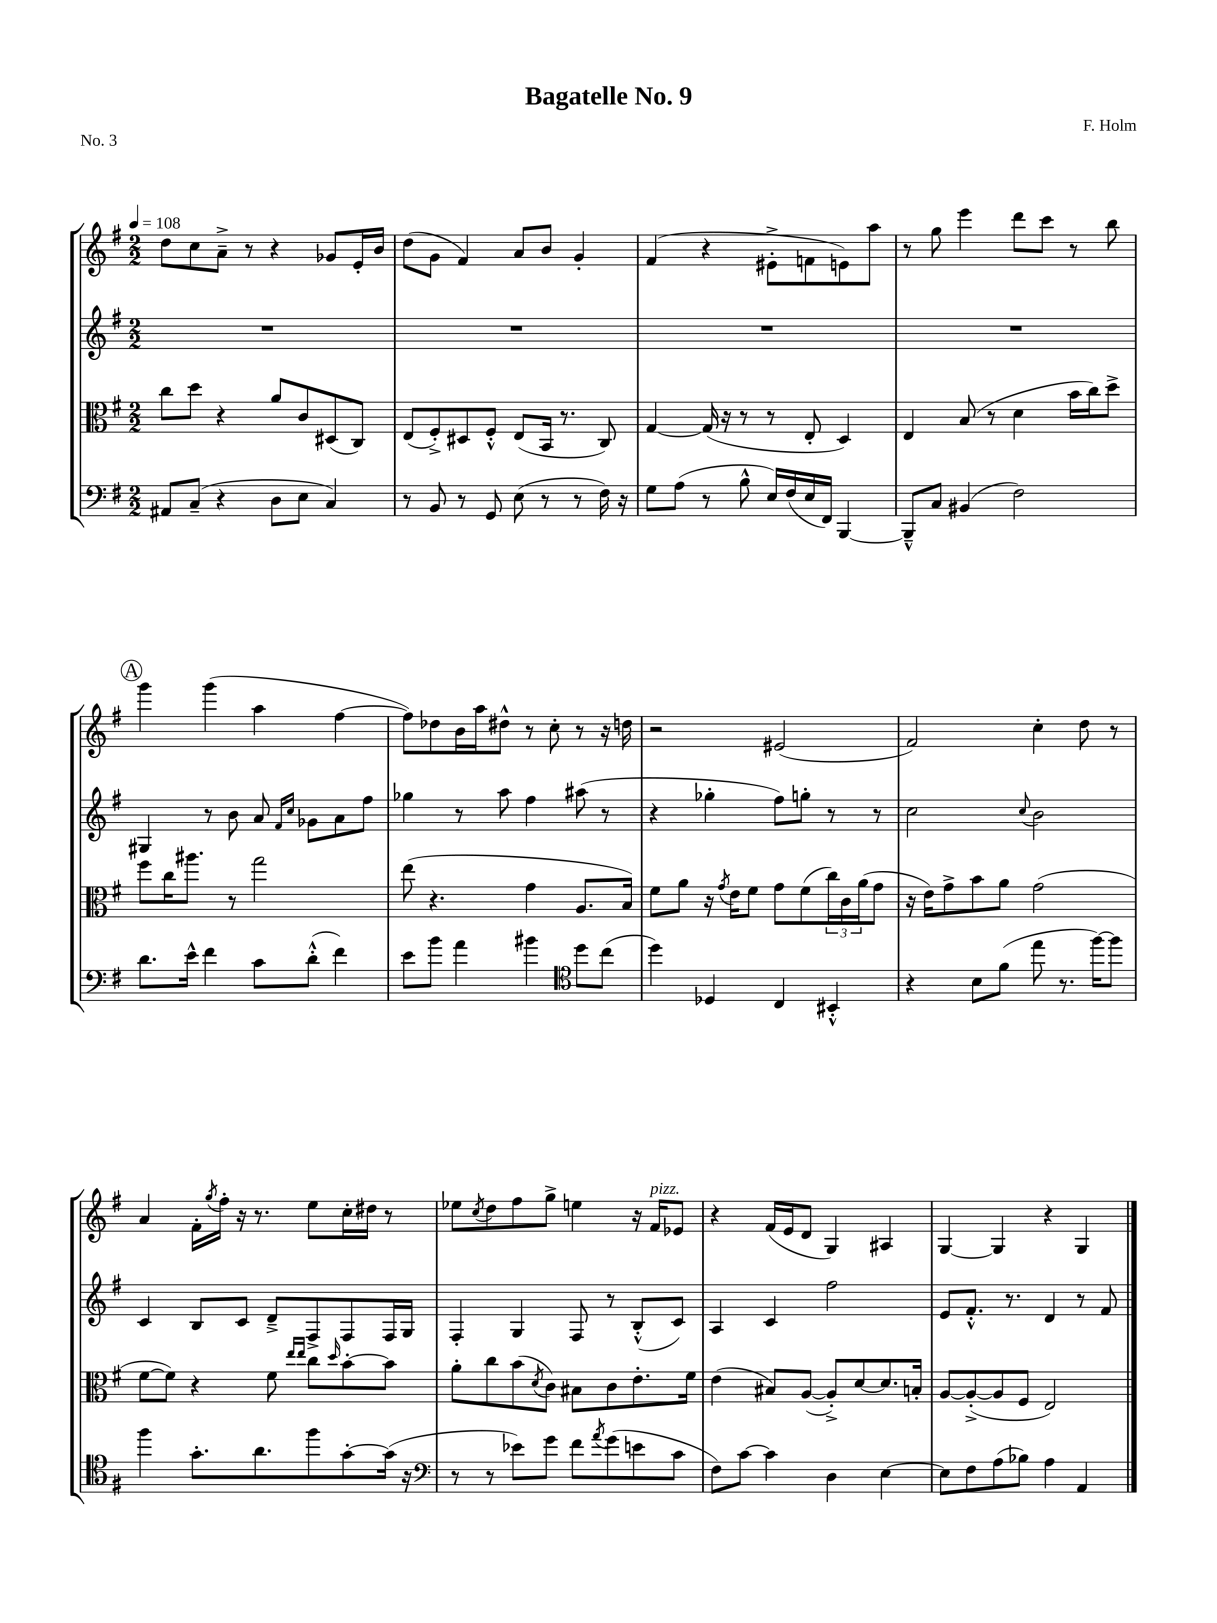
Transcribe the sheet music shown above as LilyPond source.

\header { title = "Bagatelle No. 9" composer = "F. Holm" piece = "No. 3" }
<<
\new StaffGroup <<
\new Staff = "s0" {
    \clef treble \key g \major \numericTimeSignature \time 2/2 \tempo 4 = 108
    d''8 c''8 a'8---> r8 r4 ges'8 e'16-. b'16 |
    d''8( g'8 fis'4) a'8 b'8 g'4-. |
    fis'4( r4 eis'8-.-> f'8 e'8) a''8 |
    r8 g''8 e'''4 d'''8 c'''8 r8 b''8 |
    \mark \markup { \circle "A" } g'''4 g'''4( a''4 fis''4~ |
    fis''8) des''8 b'16 a''16 dis''8-^ r8 c''8-. r8 r16 d''16 |
    r2 eis'2( |
    fis'2) c''4-. d''8 r8 |
    a'4 fis'16-. \acciaccatura { g''8 } fis''16-. r16 r8. e''8 c''16-. dis''16 r8 |
    ees''8 \acciaccatura { c''8 } d''8 fis''8 g''8-> e''4 r16 fis'16^\markup { \italic "pizz." } ees'8 |
    r4 fis'16( e'16 d'8 g4) ais4 |
    g4~ g4 r4 g4 \bar "|." |
}
\new Staff = "s1" {
    \clef treble \key g \major \numericTimeSignature \time 2/2
    R1 |
    R1 |
    R1 |
    R1 |
    \mark \markup { \circle "A" } gis4 r8 b'8 a'8 \grace { fis'16 c''16 } ges'8 a'8 fis''8 |
    ges''4 r8 a''8 fis''4 ais''8( r8 |
    r4 ges''4-. fis''8) g''8-. r8 r8 |
    c''2 \appoggiatura { c''8 } b'2 |
    c'4 b8 c'8 d'8---> fis8-> fis8 fis16 g16 |
    fis4-. g4 fis8 r8 b8-.-^( c'8) |
    a4 c'4 fis''2 |
    e'8 fis'8.-.-^ r8. d'4 r8 fis'8 \bar "|." |
}
\new Staff = "s2" {
    \clef alto \key g \major \numericTimeSignature \time 2/2
    c''8 d''8 r4 a'8 c'8 dis8( c8) |
    e8( fis8-.->) dis8 fis8-.-^ e8( b,16 r8. c8) |
    g4~ g16( r16 r8 r8 e8-. d4) |
    e4 b8( r8 d'4 b'16 c''16) d''8-> |
    \mark \markup { \circle "A" } fis''8 c''16 ais''8. r8 g''2 |
    e''8( r4. g'4 a8. b16) |
    fis'8 a'8 r16 \acciaccatura { g'8 } e'16 fis'8 g'8 fis'8( \tuplet 3/2 { c''16) c'16 a'16( } g'8 |
    r16 e'16) g'8-> b'8 a'8 g'2( |
    fis'8~ fis'8) r4 fis'8 \grace { e''16 e''16 } c''8 \grace { d''16 } b'8~-. b'8 |
    a'8-. c''8 b'8( \acciaccatura { d'8 } c'8) bis8 c'8 e'8.-. fis'16 |
    e'4( bis8) a8~( a8-.->) d'8~ d'8. b16-. |
    a8~ a8~-.->( a8 fis8 e2) \bar "|." |
}
\new Staff = "s3" {
    \clef bass \key g \major \numericTimeSignature \time 2/2
    ais,8 c8--( r4 d8 e8 c4) |
    r8 b,8 r8 g,8 e8( r8 r8 fis16) r16 |
    g8 a8( r8 b8-^ e16) fis16( e16 fis,16) b,,4~ |
    b,,8---^ c8 bis,4( fis2) |
    \mark \markup { \circle "A" } d'8. e'16-^ fis'4 c'8 d'8-.-^( fis'4) |
    e'8 b'8 a'4 bis'4 \clef tenor d''8 c''8( |
    d''4) des4 c4 bis,4-.-^ |
    r4 b8 fis'8( e''8 r8. fis''16~) fis''8 |
    fis''4 g'8.-. a'8. fis''8 g'8~-. g'16( r16 |
    \clef bass r8 r8 ees'8) g'8 fis'8 \acciaccatura { a'8 } g'8( e'8 c'8 |
    fis8) c'8~ c'4 d4 e4~ |
    e8 fis8 a8( bes8) a4 a,4 \bar "|." |
}
>>
>>
\layout { \context { \Score \remove "Bar_number_engraver" } }
